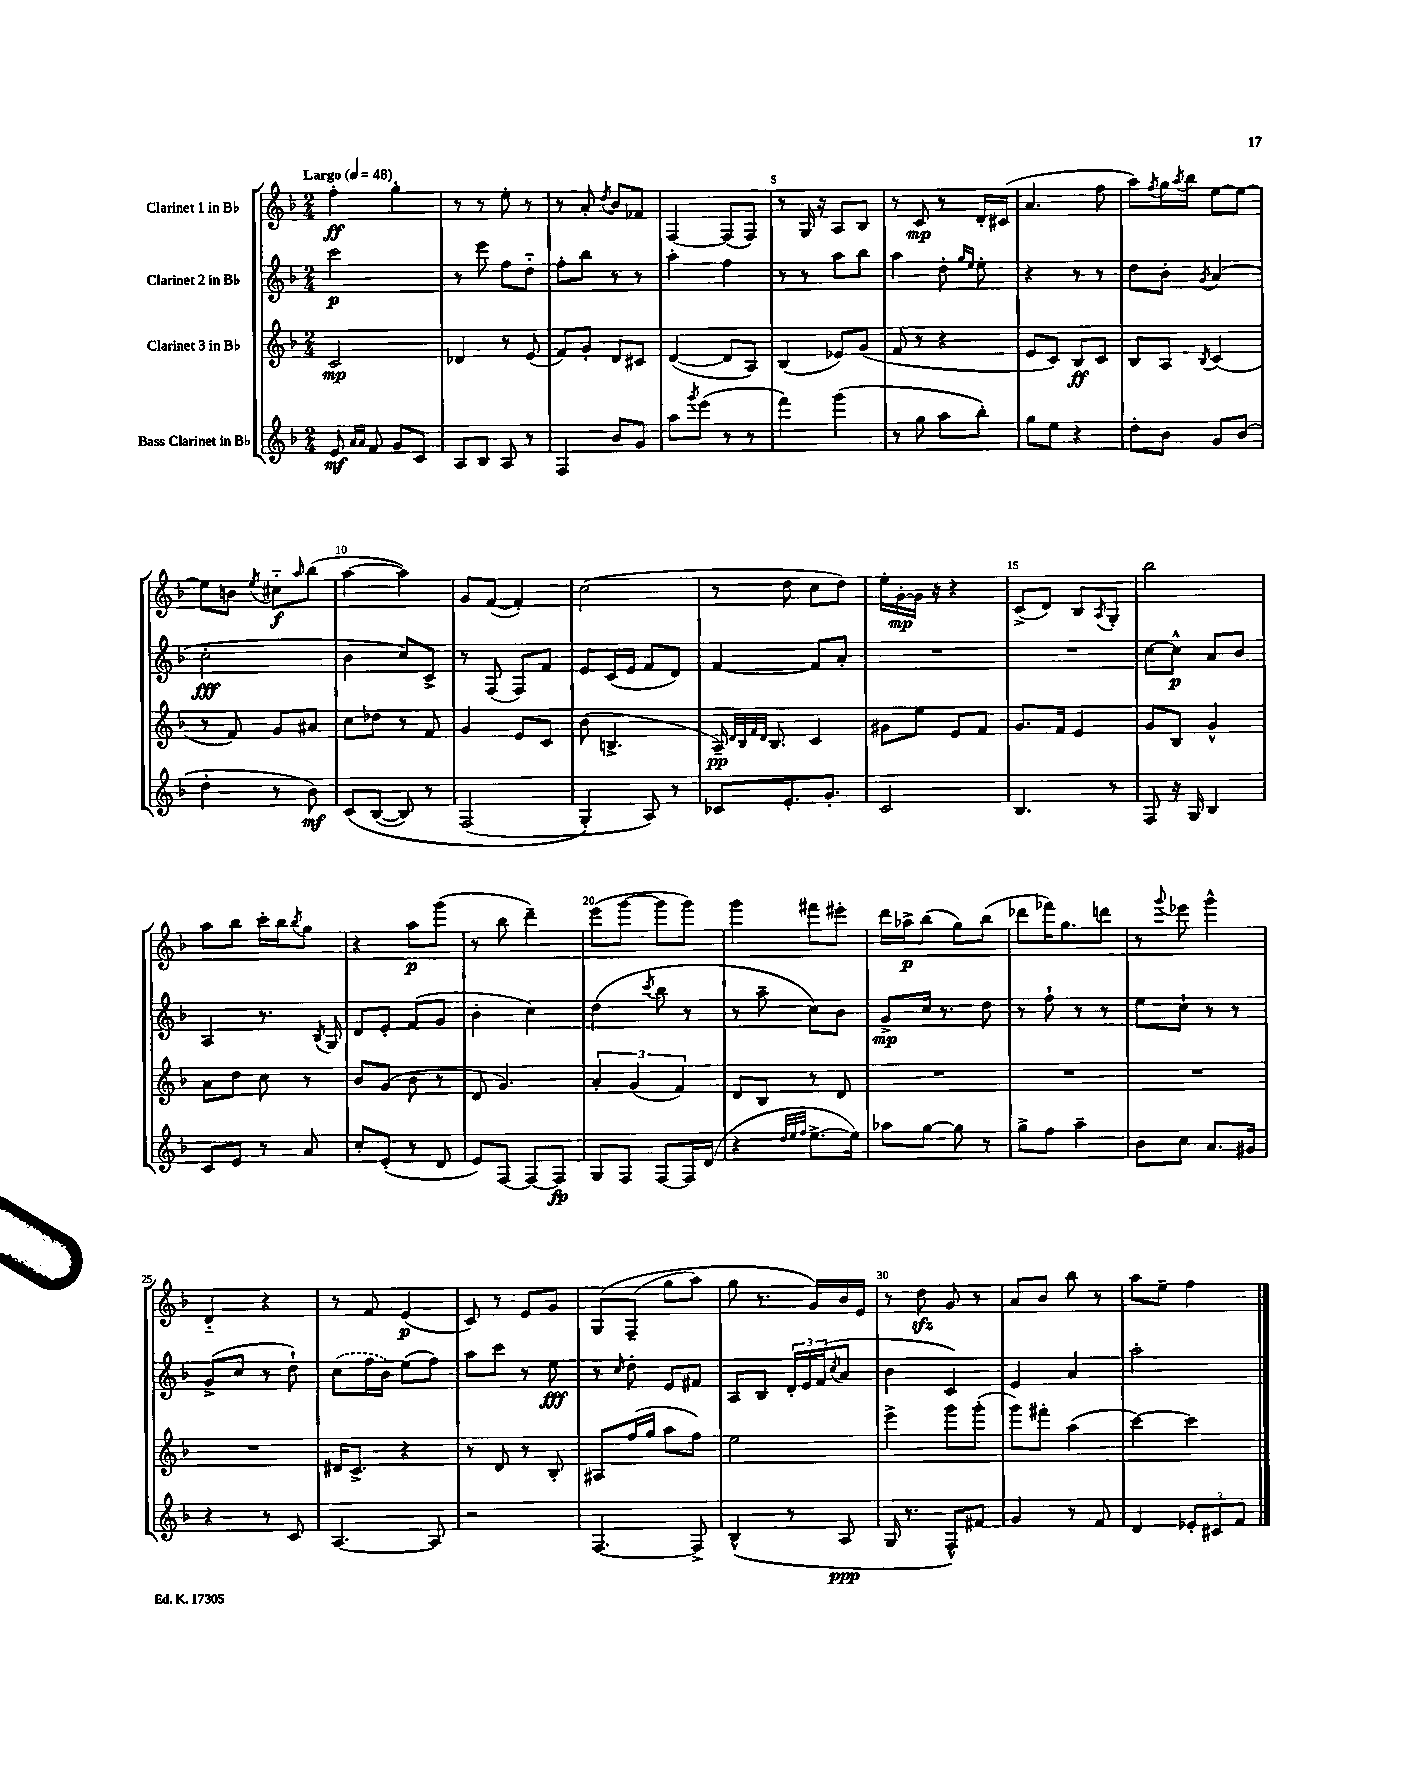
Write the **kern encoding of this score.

**kern	**dynam	**kern	**dynam	**kern	**dynam	**kern	**dynam
*part4	*part4	*part3	*part3	*part2	*part2	*part1	*part1
*staff4	*staff4	*staff3	*staff3	*staff2	*staff2	*staff1	*staff1
*I"Bass Clarinet in B♭	*	*I"Clarinet 3 in B♭	*	*I"Clarinet 2 in B♭	*	*I"Clarinet 1 in B♭	*
*clefG2	*	*clefG2	*	*clefG2	*	*clefG2	*
*k[b-]	*	*k[b-]	*	*k[b-]	*	*k[b-]	*
*M2/4	*	*M2/4	*	*M2/4	*	*M2/4	*
*MM48	*	*MM48	*	*MM48	*	*MM48	*
=1	=1	=1	=1	=1	=1	=1	=1
!	!	!	!	!	!	!LO:TX:a:B:t=Largo	!
8e/	mf	2c/	mp	2ccc\	p	4ff'\	ff
16qqa/LL	.	.	.	.	.	.	.
16qqa/JJ	.	.	.	.	.	.	.
8f/	.	.	.	.	.	.	.
8g/L	.	.	.	.	.	4gg'\	.
8c/J	.	.	.	.	.	.	.
=2	=2	=2	=2	=2	=2	=2	=2
8A/L	.	4d-X/	.	8r	.	8r	.
8B-/J	.	.	.	8eee\	.	8r	.
8A/	.	8r	.	8ff\L	.	8ee'\	.
8r	.	(8e/	.	8dd\J	.	8r	.
=3	=3	=3	=3	=3	=3	=3	=3
4F/	.	8f/L)	.	8ff'\L	.	8r	.
.	.	8g'/J	.	8bb-\J	.	8a'/	.
.	.	.	.	.	.	8qdd/	.
8b-/L	.	8d/L	.	8r	.	8b-/L	.
8g/J	.	8c#X/J	.	8r	.	8f-X/J	.
=4	=4	=4	=4	=4	=4	=4	=4
8aa\L	.	([4d/	.	4aa'\	.	[4F/	.
8qggg/	.	.	.	.	.	.	.
(8eee\J	.	.	.	.	.	.	.
8r	.	8d/L]	.	4ff\	.	(8F/L]	.
8r	.	8A/J)	.	.	.	8F/J)	.
=5	=5	=5	=5	=5	=5	=5	=5
4fff\)	.	(4B-/	.	8r	.	8r	.
.	.	.	.	8r	.	16G/	.
.	.	.	.	.	.	16r	.
(4ggg\	.	8e-X/L)	.	8aa\L	.	8A/L	.
.	.	(8g/J	.	8bb-\J	.	8B-/J	.
=6	=6	=6	=6	=6	=6	=6	=6
8r	.	8f/	.	4aa\	.	8r	.
8gg\	.	8r	.	.	.	8c/	mp
8aa\L	.	4r	.	8dd'\	.	8r	.
.	.	.	.	16qqgg/LL	.	.	.
.	.	.	.	16qqee/JJ	.	.	.
8bb-'\J)	.	.	.	8ee'\	.	16d'/LL	.
.	.	.	.	.	.	(16c#X/JJ	.
=7	=7	=7	=7	=7	=7	=7	=7
8gg\L	.	8e/L	.	4r	.	4.a/	.
8ee\J	.	8c/J)	.	.	.	.	.
4r	.	8B-/L	ff	8r	.	.	.
.	.	8c/J	.	8r	.	8ff\	.
=8	=8	=8	=8	=8	=8	=8	=8
8dd'\L	.	8B-/L	.	8dd\L	.	8aa\L)	.
.	.	.	.	.	.	8qff/	.
8b-\J	.	8A/J	.	8b-'\J	.	16gg\L	.
.	.	.	.	.	.	8qaa/	.
.	.	.	.	.	.	16bb-\JJ	.
.	.	8qB-/	.	8qg/	.	.	.
8g/L	.	(4c/	.	(4a/	.	[8ee\L	.
(8b-/J	.	.	.	.	.	8ee\J_	.
!!LO:LB:g=z
=9	=9	=9	=9	=9	=9	=9	=9
4dd'\	.	8r	.	2cc'\	fff	8ee\L]	.
.	.	8f/)	.	.	.	8bn\J	.
.	.	.	.	.	.	8qee/	.
8r	.	8g/L	.	.	.	8cc#X\L	f
.	.	.	.	.	.	16qqaa/	.
8b-\)	mf	8a#X/J	.	.	.	(8bb-\J	.
=10	=10	=10	=10	=10	=10	=10	=10
(8c/L	.	8cc\L	.	4b-\	.	[4aa\	.
([8B-/J	.	8dd-X\J	.	.	.	.	.
8B-/])	.	8r	.	8cc/L)	.	4aa\])	.
8r	.	8f/	.	8c^/J	.	.	.
=11	=11	=11	=11	=11	=11	=11	=11
(2F/	.	4g/	.	8r	.	8g/L	.
.	.	.	.	(8F/	.	([8f/J	.
.	.	8e/L	.	8F/L)	.	4f'/])	.
.	.	8c/J	.	8f/J	.	.	.
=12	=12	=12	=12	=12	=12	=12	=12
4G'/)	.	(8b-\	.	8e/L	.	(2cc\	.
.	.	4.Bn^/	.	(16c/L	.	.	.
.	.	.	.	16e/JJ	.	.	.
8A/)	.	.	.	8f/L	.	.	.
8r	.	.	.	8d/J)	.	.	.
=13	=13	=13	=13	=13	=13	=13	=13
8c-X/L	.	16A~/)	pp	[4f/	.	8r	.
.	.	32qqd/LLL	.	.	.	.	.
.	.	32qqB-/	.	.	.	.	.
.	.	32qqf/	.	.	.	.	.
.	.	32qqd/JJJ	.	.	.	.	.
.	.	8.B-/	.	.	.	.	.
8.e'/	.	.	.	.	.	8dd\	.
.	.	4c/	.	8f/L]	.	8cc\L	.
8.g'/J	.	.	.	.	.	.	.
.	.	.	.	8a'/J	.	8dd\J)	.
=14	=14	=14	=14	=14	=14	=14	=14
2c/	.	8g#X\L	.	2r	.	16ee'\LL	.
.	.	.	.	.	.	[16g'\	mp
.	.	8ee\J	.	.	.	16g\JJ]	.
.	.	.	.	.	.	16r	.
.	.	8e/L	.	.	.	4r	.
.	.	8f/J	.	.	.	.	.
=15	=15	=15	=15	=15	=15	=15	=15
4.B-/	.	8.g/L	.	2r	.	(8c^/L	.
.	.	.	.	.	.	8d/J)	.
.	.	16f/Jk	.	.	.	.	.
.	.	4e/	.	.	.	8B-/L	.
.	.	.	.	.	.	8qA/	.
8r	.	.	.	.	.	8G'/J	.
=16	=16	=16	=16	=16	=16	=16	=16
8F/	.	8g/L	.	[8cc\L	.	2bb-\	.
16r	.	8B-/J	.	8cc^^\J]	p	.	.
16G/	.	.	.	.	.	.	.
4B-/	.	4g^^/	.	8a/L	.	.	.
.	.	.	.	8b-/J	.	.	.
!!LO:LB:g=z
=17	=17	=17	=17	=17	=17	=17	=17
8c/L	.	8a\L	.	4A/	.	8aa\L	.
8e/J	.	8dd\J	.	.	.	8bb-\J	.
8r	.	8cc\	.	8.r	.	16ccc'\LL	.
.	.	.	.	.	.	16bb-\J	.
.	.	.	.	.	.	8qbb-/	.
8a/	.	8r	.	.	.	8gg\J	.
.	.	.	.	8qB-/	.	.	.
.	.	.	.	16G/	.	.	.
=18	=18	=18	=18	=18	=18	=18	=18
8cc'/L	.	8b-/L	.	8d/L	.	4r	.
(8e'/J	.	(8g/J	.	8e'/J	.	.	.
8r	.	8b-\	.	(8f/L	.	8aa\L	p
8d/	.	8r	.	8g/J	.	(8ggg\J	.
=19	=19	=19	=19	=19	=19	=19	=19
8e/L)	.	8d/	.	4b-'\	.	8r	.
[8F/J	.	4.g/)	.	.	.	8bb-\	.
8F/L_	.	.	.	4cc\)	.	4ddd~\)	.
8F/J]	fp	.	.	.	.	.	.
=20	=20	=20	=20	=20	=20	=20	=20
8G/L	.	6a'/	.	(4dd\	.	(8eee\L	.
8F/J	.	.	.	.	.	[8ggg\J	.
.	.	(6g/	.	.	.	.	.
.	.	.	.	8qccc/	.	.	.
[8F/L	.	.	.	8bb-\	.	8ggg\L]	.
.	.	6f/)	.	.	.	.	.
16F/L]	.	.	.	8r	.	8ggg\J)	.
(16d/JJ	.	.	.	.	.	.	.
=21	=21	=21	=21	=21	=21	=21	=21
4r	.	8d/L	.	8r	.	4ggg\	.
.	.	8B-/J	.	8aa~\	.	.	.
32qqdd/LLL	.	.	.	.	.	.	.
32qqee/	.	.	.	.	.	.	.
32qqff/JJJ	.	.	.	.	.	.	.
[8.ee^\L	.	8r	.	8cc\L)	.	8fff#X\L	.
.	.	8d/	.	8b-\J	.	8eee#X'\J	.
16ee\Jk])	.	.	.	.	.	.	.
=22	=22	=22	=22	=22	=22	=22	=22
8aa-X\L	.	2r	.	8g^/L	mp	16ddd\LL	.
.	.	.	.	.	.	16aa-X^\J	p
[8gg\J	.	.	.	16cc/Jk	.	(8bb-\J	.
.	.	.	.	8.r	.	.	.
8gg\]	.	.	.	.	.	8gg\L)	.
8r	.	.	.	8dd\	.	(8bb-\J	.
=23	=23	=23	=23	=23	=23	=23	=23
8gg^\L	.	2r	.	8r	.	8ddd-X\L	.
8ff\J	.	.	.	8ff`\	.	16fff-X\K)	.
.	.	.	.	.	.	8.gg\	.
4aa~\	.	.	.	8r	.	.	.
.	.	.	.	8r	.	8dddn\J	.
=24	=24	=24	=24	=24	=24	=24	=24
8b-\L	.	2r	.	8ee\L	.	8r	.
.	.	.	.	.	.	8qqggg/	.
8cc\J	.	.	.	8cc`\J	.	8eee-X\	.
8.a/L	.	.	.	8r	.	4ggg^^\	.
.	.	.	.	8r	.	.	.
16g#X/Jk	.	.	.	.	.	.	.
!!LO:LB:g=z
=25	=25	=25	=25	=25	=25	=25	=25
4r	.	2r	.	(8g^/L	.	4d/	.
.	.	.	.	8cc/J	.	.	.
8r	.	.	.	8r	.	4r	.
8c/	.	.	.	8dd`\)	.	.	.
=26	=26	=26	=26	=26	=26	=26	=26
[4.A/	.	16d#X/KL	.	(8cc\L	.	8r	.
.	.	8.c^/J	.	.	.	.	.
.	.	.	.	16ff\L	.	8f/	.
.	.	.	.	16b-\JJ)	.	.	.
.	.	4r	.	(8ee\L	.	(4e/	p
8A/]	.	.	.	8ff\J)	.	.	.
=27	=27	=27	=27	=27	=27	=27	=27
2r	.	8r	.	8aa\L	.	8c/)	.
.	.	8d/	.	8ccc\J	.	8r	.
.	.	8r	.	8r	.	8e/L	.
.	.	8B-'/	.	8ee\	fff	8g/J	.
=28	=28	=28	=28	=28	=28	=28	=28
[4.F/	.	8A#X/L	.	8r	.	(8G/L	.
.	.	.	.	16qqcc/	.	.	.
.	.	(16ff/L	.	8dd'\	.	(8F~/J	.
.	.	16gg/JJ	.	.	.	.	.
.	.	8aa\L	.	8e/L	.	8gg\L	.
8F^/]	.	8ff\J)	.	8f#X/J	.	8aa\J)	.
=29	=29	=29	=29	=29	=29	=29	=29
(4B-^^/	.	2ee\	.	8A/L	.	8gg\	.
.	.	.	.	8B-/J	.	8.r	.
8r	.	.	.	24d'/LL	.	.	.
.	.	.	.	24e/	.	.	.
.	.	.	.	.	.	16g/LL)	.
.	.	.	.	(24f/J	.	.	.
.	.	.	.	8qcc/	.	.	.
8A/	ppp	.	.	8a/J	.	16b-/	.
.	.	.	.	.	.	16e/JJ	.
=30	=30	=30	=30	=30	=30	=30	=30
16G/	.	4eee^\	.	4b-\	.	8r	.
8.r	.	.	.	.	.	.	.
.	.	.	.	.	.	8ddzz\	.
8F^^/L)	.	8ggg\L	.	4c/)	.	8g/	.
8f#X/J	.	(8ggg'\J	.	.	.	8r	.
=31	=31	=31	=31	=31	=31	=31	=31
4g/	.	8ggg\L)	.	4e/	.	8a/L	.
.	.	8fff#X'\J	.	.	.	8b-/J	.
8r	.	(4aa\	.	4a/	.	8bb-\	.
8f/	.	.	.	.	.	8r	.
=32	=32	=32	=32	=32	=32	=32	=32
4d/	.	[4ccc\)	.	2aa'\	.	8aa\L	.
.	.	.	.	.	.	8ee~\J	.
12e-X'/L	.	4ccc\]	.	.	.	4ff\	.
12c#X/	.	.	.	.	.	.	.
12f/J	.	.	.	.	.	.	.
==	==	==	==	==	==	==	==
*-	*-	*-	*-	*-	*-	*-	*-
